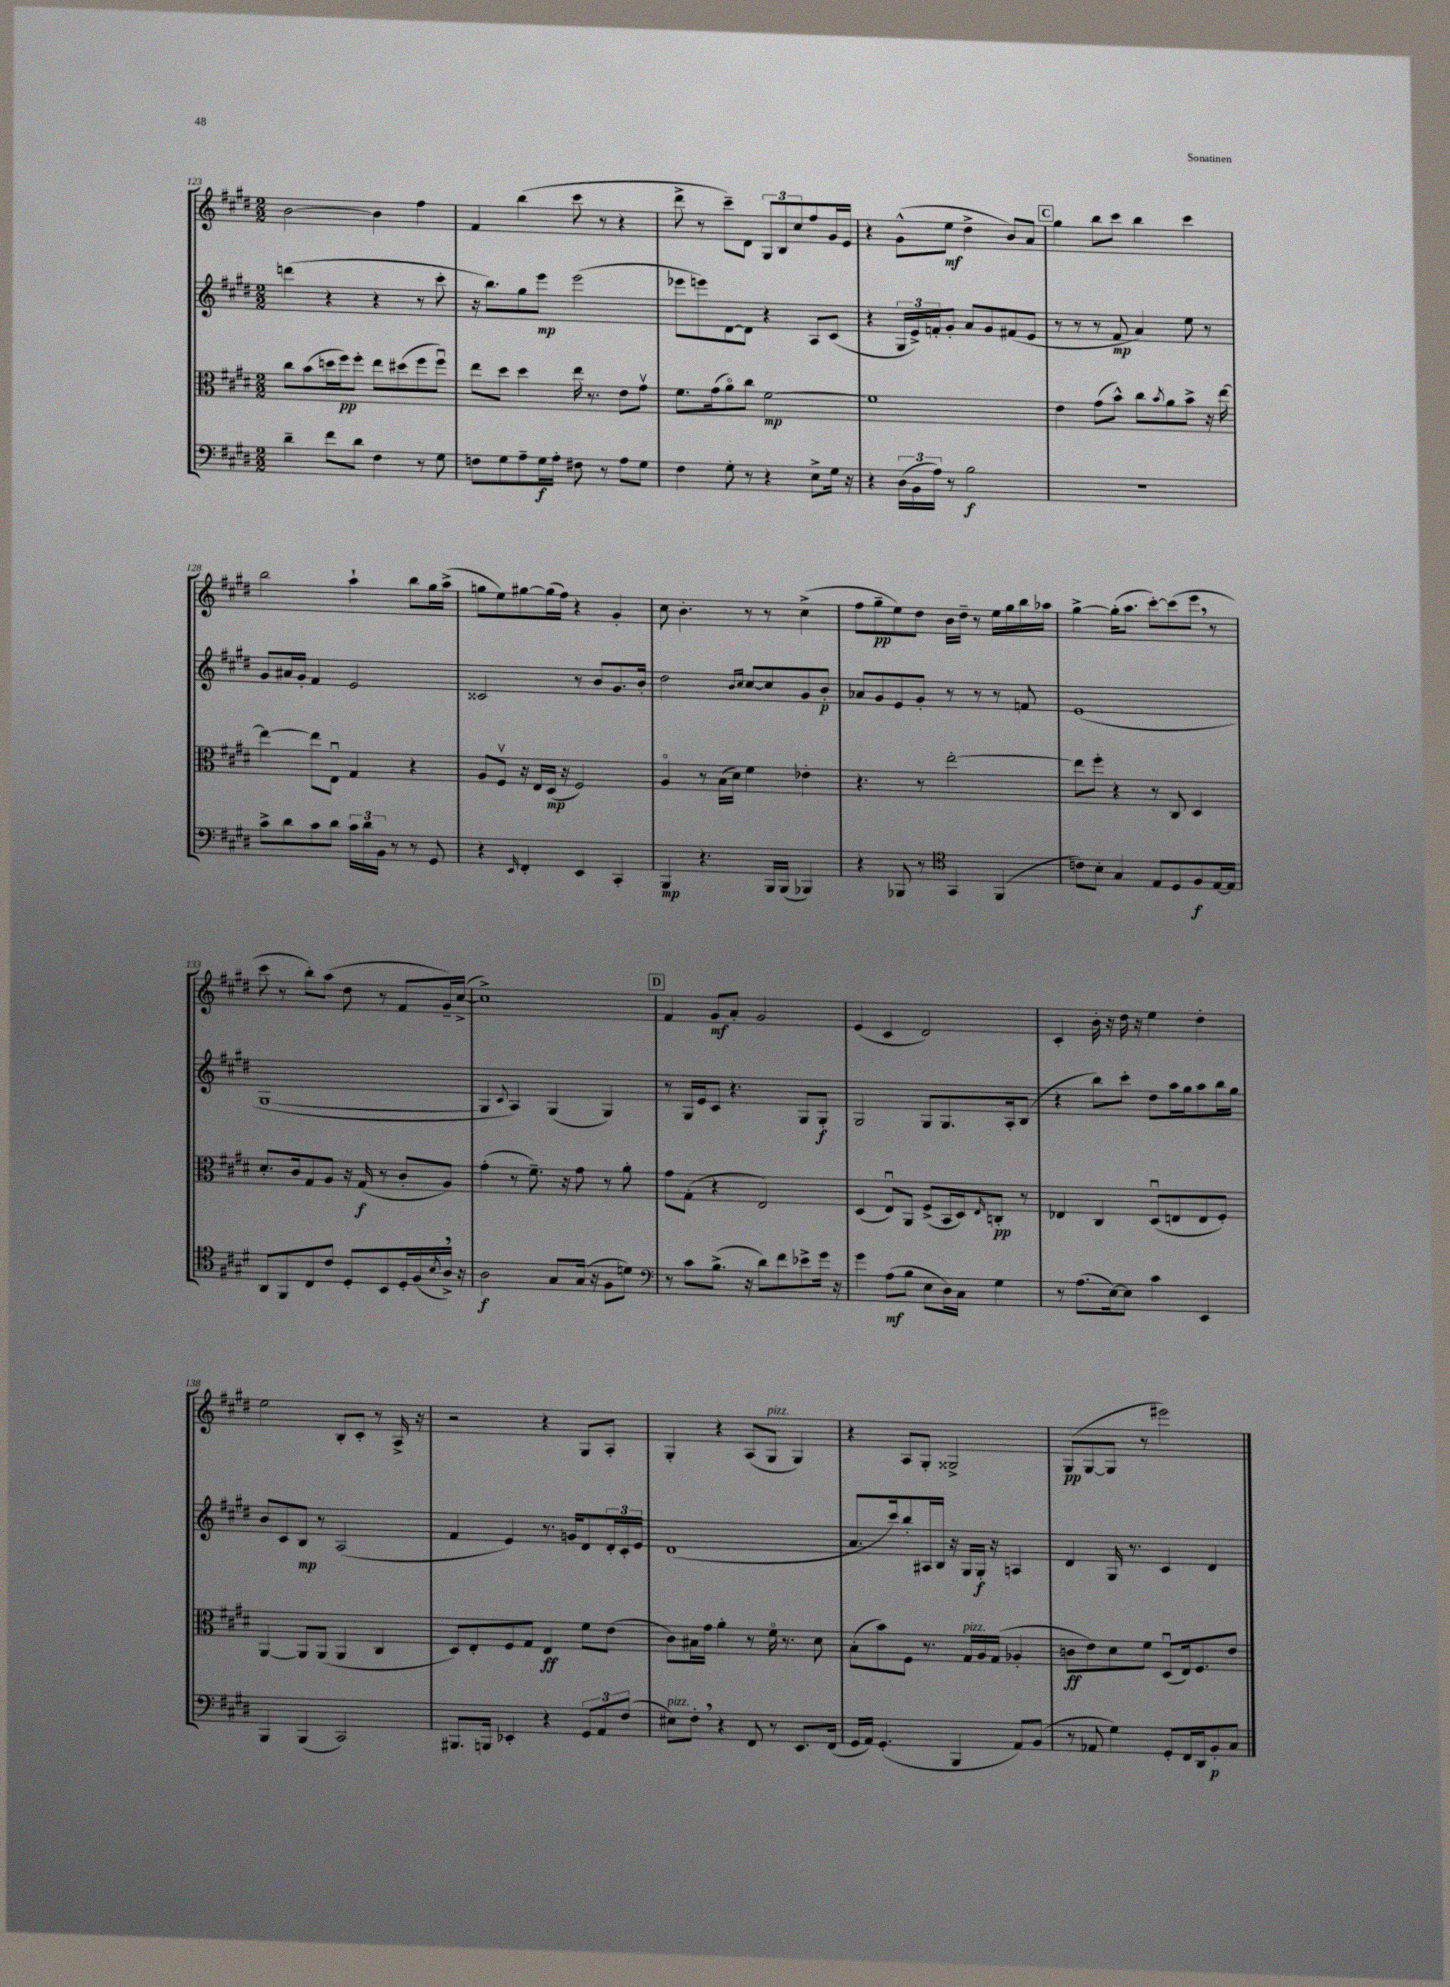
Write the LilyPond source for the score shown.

<<
\new StaffGroup <<
\new Staff = "s0" {
    \clef treble \key e \major \numericTimeSignature \time 2/2
    b'2~ b'4 fis''4 |
    fis'4 b''4( cis'''8 r8 r4 |
    dis'''8-> r8 cis'''8--) dis'8 \tuplet 3/2 { gis8 b8 cis''8 } fis''8 gis'16 e'16 |
    r4 gis'8-^( e''8\mf dis''4-> b'8) a'8 |
    \mark \markup { \box "C" } gis''4 b''8 cis'''8 b''4 cis'''4 |
    b''2 a''4-! b''8 gis''16 a''16->( |
    g''8 e''8) gis''8~ gis''16( fis''16) r4 gis'4-. |
    cis''8 b'4.-. r8 r8 cis''4->( |
    fis''8 gis''8--\pp e''8) dis''8 b'16 dis''16-- r8 e''16 gis''16 b''16 aes''16 |
    gis''4~-> gis''16-.( a''8. cis'''8~-.) cis'''8( e'''8 \breathe r8 |
    cis'''8 r8 b''8-.) a''8( dis''8 r8 fis'8 gis'16--) cis''16~->( |
    cis''1->) |
    \mark \markup { \box "D" } fis'4 gis'8\mf a'8-. gis'2 |
    e'4( cis'4 dis'2) |
    cis'4-. b'16-. r16 dis''16 r16 e''4 dis''4-. |
    e''2 b8-. cis'8-. r8 a16-> r16 |
    r2 r4 gis8 a8-. |
    gis4-. r4 a8( gis8^\markup { \italic "pizz." } gis4) |
    r4 a8 gis8-. gisis2-> |
    gis8\pp( gis8~ gis8 r8 eis'''2) \bar "|." |
}
\new Staff = "s1" {
    \clef treble \key e \major \numericTimeSignature \time 2/2
    d'''4( r4 r4 r8 cis'''8-. |
    r16 b''8.) gis''8 e'''8\mp e'''2( |
    ees'''8 e'''8) dis'8~ dis'8 r4 a8 cis'8( |
    r4 \tuplet 3/2 { gis16 e'16->) f'16-. } gis'8-. a'8 gis'8 fis'8( e'8 |
    \mark \markup { \box "C" } r8 r8 r8 fis'8\mp a'4) e''8 r8 |
    gis'8 ais'16 gis'16-. fis'4 e'2 |
    cisis'2 r8 b'8 gis'8. b'16-. |
    dis''2 \grace { b'16 cis''16 } cis''8~ cis''8 gis'8 b'8-.\p |
    aes'8 gis'8 e'8 gis'8-. r8 r8 r8 f'8 |
    e'1( |
    gis1~ |
    gis4 \appoggiatura { cis'8 } a4) gis4( gis4) |
    \mark \markup { \box "D" } r8 gis16 e'16 cis'8 r4. gis8 gis8-.\f |
    gis2 gis8 gis8. a16-. b8( |
    r4 b''8) cis'''8-. dis''8 a''16 gis''16 a''8 b''16 gis''16 |
    b'8 cis'8 b8\mp r8 a2( |
    fis'4 e'4) r8. g'16 dis'8 \tuplet 3/2 { dis'16-. cis'16-. e'16 } |
    dis'1( |
    a'8. cis'''16) b''8-. ais16 b16 r16 gis16 gis16-.\f r16 a4 |
    dis'4 gis16 r8. cis'4 dis'4 \bar "|." |
}
\new Staff = "s2" {
    \clef alto \key e \major \numericTimeSignature \time 2/2
    cis''8 b'8( d''16 fis''16\pp) fis''8-. e''8 dis''8( fis''8 fis''8\downbow) |
    e''8 dis''8 dis''4 e''16 r8. e'8 gis'8\upbow |
    fis'8. gis'16( a'8\flageolet) cis''8 fis'2~\mp |
    fis'1 |
    \mark \markup { \box "C" } e'4 gis'8( b'8-^) cis''8 \acciaccatura { b'8 } a'8 b'8-> r16 e''16~ |
    e''4~ e''8 e8\downbow gis4 r4 |
    a8 fis8\upbow r16 e16 dis16\mp( r16 fis2) |
    a4\flageolet r8 b16( dis'16) fis'4 ees'4-. |
    r4. r8 e''2~-. |
    e''8 fis''8-. r4 r8 cis8 dis4 |
    dis'8.-. cis'16 gis8 a8 r16 gis16\f( r8 cis'8-. a8) |
    gis'4-.( r8 fis'8.--) r16 gis'8 r8 a'8-. |
    \mark \markup { \box "D" } gis'8 gis8-.( r4 e2) |
    dis4( e8\downbow) a,8 fis8->( b,16 dis16) \grace { e16 } c8-.\pp r8 |
    ees4 cis4 dis8\downbow( e8 e8 fis8-.) |
    a,4~ a,8 a,8( a,4 cis4 |
    dis8) e8-. fis8 gis8 e4\ff fis'8 e'8( |
    cis'8) bis16 gis'16 a'4-. r8 fis'16\flageolet r8. dis'8 |
    b8-.( b'8) fis8 r8. gis16^\markup { \italic "pizz." } a16 gis16( aes4-. |
    c'8\ff e'8) dis'8 fis'8 dis8\downbow( e16) fis8. e'8 \bar "|." |
}
\new Staff = "s3" {
    \clef bass \key e \major \numericTimeSignature \time 2/2
    dis'4-- fis'8 dis'8 fis4 r8 gis8 |
    f8 gis8 a8-- gis16\f a16-. fis8 r8 a8 gis8 |
    fis4 gis8-. r8 r4 e8-> gis16 r16 |
    r4 \tuplet 3/2 { dis16( b,16 a16) } r8 b2\f |
    \mark \markup { \box "C" } R1 |
    cis'8-> dis'8 cis'8 dis'8 \tuplet 3/2 { cis'16 dis'16 b,16 } r8 r8 gis,8 |
    r4 \grace { e,16 } fis,4-. e,4 cis,4-. |
    b,,4\mp r4. b,,16 b,,16( bes,,4) |
    r4 bes,,8 r8 \clef tenor gis,4 fis,4( |
    c'8) b8-. gis4 e8 dis8 fis8\f e16~ e16 |
    a,8 fis,8 cis8 cis'8 dis8-. b,8 dis16-. fis16( \acciaccatura { b8 } a16->) \breathe r16 |
    a2\f gis8 gis16( r16 fis8 d'8) |
    \mark \markup { \box "D" } \clef bass r8 cis'8 b8.->( r16 dis'8) fis'8 ees'8-> gis'16 r16 |
    gis'4 a8\mf( b8 e8 dis16) cis16 gis4 |
    r8 a8.( e16~) e8 cis'4 e,4 |
    b,,4 b,,4( cis,2) |
    bis,,8. b,,16 ees,4-. r4 \tuplet 3/2 { gis,8 a,8 fis8( } |
    eis8^\markup { \italic "pizz." }) fis8-. \breathe r4 fis,8 r8 e,8. fis,16( |
    gis,16 a,16) gis,4.-.( b,,4 a,8) b,8( |
    r8 aes,8 gis4) gis,8-. fis,16 dis,16 b,8-.\p cis8 \bar "|." |
}
>>
>>
\layout { \context { \Score currentBarNumber = #123 } }
